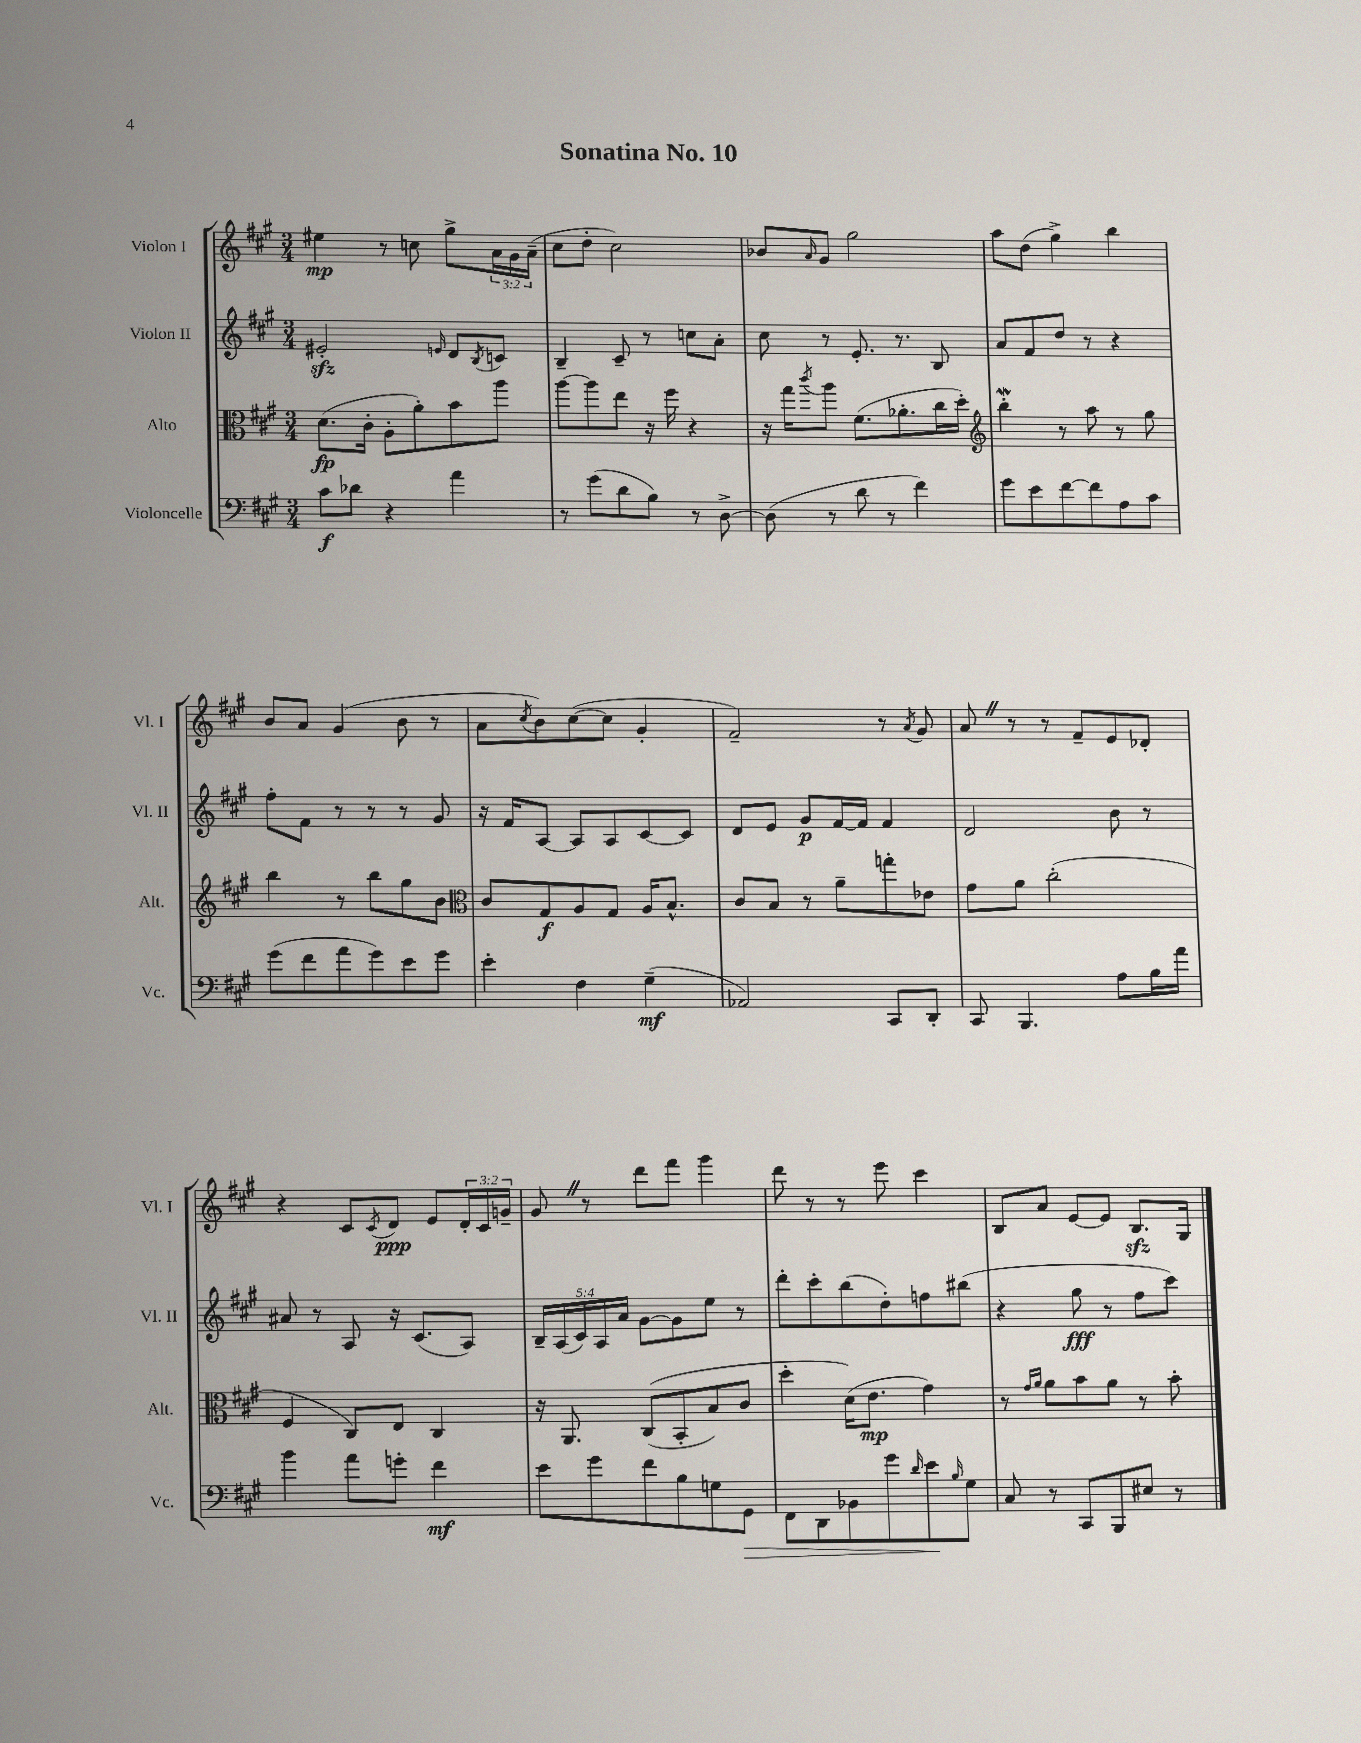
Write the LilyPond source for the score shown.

\header { title = "Sonatina No. 10" }
<<
\new StaffGroup <<
\new Staff = "s0" \with { instrumentName = "Violon I" shortInstrumentName = "Vl. I" } {
    \clef treble \key a \major \numericTimeSignature \time 3/4 \override Staff.TupletNumber.text = #tuplet-number::calc-fraction-text
    eis''4\mp r8 c''8 gis''8-> \tuplet 3/2 { a'16 gis'16 a'16--( } |
    cis''8 d''8-. cis''2) |
    bes'8 \grace { a'16 } gis'8 gis''2 |
    a''8 d''8( gis''4->) b''4 |
    b'8 a'8 gis'4( b'8 r8 |
    a'8 \acciaccatura { cis''8 } b'8) cis''8~( cis''8 gis'4-. |
    fis'2--) r8 \acciaccatura { a'8 } gis'8 |
    a'8 \once \override BreathingSign.text = \markup { \musicglyph "scripts.caesura.straight" } \breathe r8 r8 fis'8-- e'8 des'8-. |
    r4 cis'8 \acciaccatura { cis'8 } d'8\ppp e'8 \tuplet 3/2 { d'16-. cis'16 g'16-- } |
    gis'8 \once \override BreathingSign.text = \markup { \musicglyph "scripts.caesura.straight" } \breathe r8 d'''8 fis'''8 gis'''4 |
    d'''8 r8 r8 e'''8 cis'''4 |
    b8 a'8 e'8~ e'8 b8.\sfz gis16 \bar "|." |
}
\new Staff = "s1" \with { instrumentName = "Violon II" shortInstrumentName = "Vl. II" } {
    \clef treble \key a \major \numericTimeSignature \time 3/4 \override Staff.TupletNumber.text = #tuplet-number::calc-fraction-text
    eis'2-.\sfz \grace { e'16 } d'8 \acciaccatura { b8 } c'8 |
    b4-- cis'8-- r8 c''8 a'8-. |
    cis''8 r8 e'8.-. r8. b8 |
    a'8 fis'8 d''8 r8 r4 |
    fis''8-. fis'8 r8 r8 r8 gis'8 |
    r16 fis'16 a8~ a8 a8 cis'8~ cis'8 |
    d'8 e'8 gis'8\p fis'16~ fis'16 fis'4 |
    d'2 b'8 r8 |
    ais'8 r8 a8 r16 cis'8.( a8) |
    \tuplet 5/4 { b16-- a16( cis'16) a16 a'16 } gis'8~ gis'8 e''8 r8 |
    d'''8-. cis'''8-. b''8( d''8-.) f''8 bis''8( |
    r4 gis''8\fff r8 fis''8 cis'''8) \bar "|." |
}
\new Staff = "s2" \with { instrumentName = "Alto" shortInstrumentName = "Alt." } {
    \clef alto \key a \major \numericTimeSignature \time 3/4
    d'8.\fp( cis'16-. a8-. a'8-.) b'8 a''8 |
    a''8~ a''8 e''8 r16 fis''16 r4 |
    r16 gis''16 \acciaccatura { cis'''8 } a''8 fis'8.( aes'8.-. cis''16 d''16-.) |
    \clef treble b''4-.\mordent r8 a''8 r8 gis''8 |
    b''4 r8 b''8 gis''8 b'8 |
    \clef alto cis'8 gis8\f a8 gis8 a16 b8.-^ |
    cis'8 b8 r8 a'8-- g''8-. ees'8 |
    gis'8 a'8 cis''2-.( |
    fis4 cis8) e8 cis4 |
    r16 a,8. cis8(\( b,8-. b8) cis'8 |
    d''4-. d'16(\) e'8.\mp gis'4) |
    r8 \grace { gis'16 a'16 } a'8 b'8 a'8 r8 b'8-. \bar "|." |
}
\new Staff = "s3" \with { instrumentName = "Violoncelle" shortInstrumentName = "Vc." } {
    \clef bass \key a \major \numericTimeSignature \time 3/4
    cis'8\f des'8 r4 a'4 |
    r8 gis'8( d'8 b8) r8 d8~-> |
    d8( r8 d'8 r8 fis'4) |
    gis'8 e'8 fis'8~ fis'8 a8 cis'8 |
    gis'8( fis'8 a'8 gis'8) e'8 gis'8 |
    e'4-. fis4 gis4--\mf( |
    aes,2) cis,8 d,8-. |
    cis,8 b,,4. a8 b16 a'16 |
    b'4 a'8 g'8-. fis'4\mf |
    e'8 gis'8 fis'8 b8 g8 gis,8\> |
    fis,8 d,8 bes,8 gis'8 \grace { d'16 } e'8\! \grace { b16 } gis8 |
    cis8 r8 cis,8 b,,8 eis8 r8 \bar "|." |
}
>>
>>
\layout { \context { \Score \remove "Bar_number_engraver" } }
